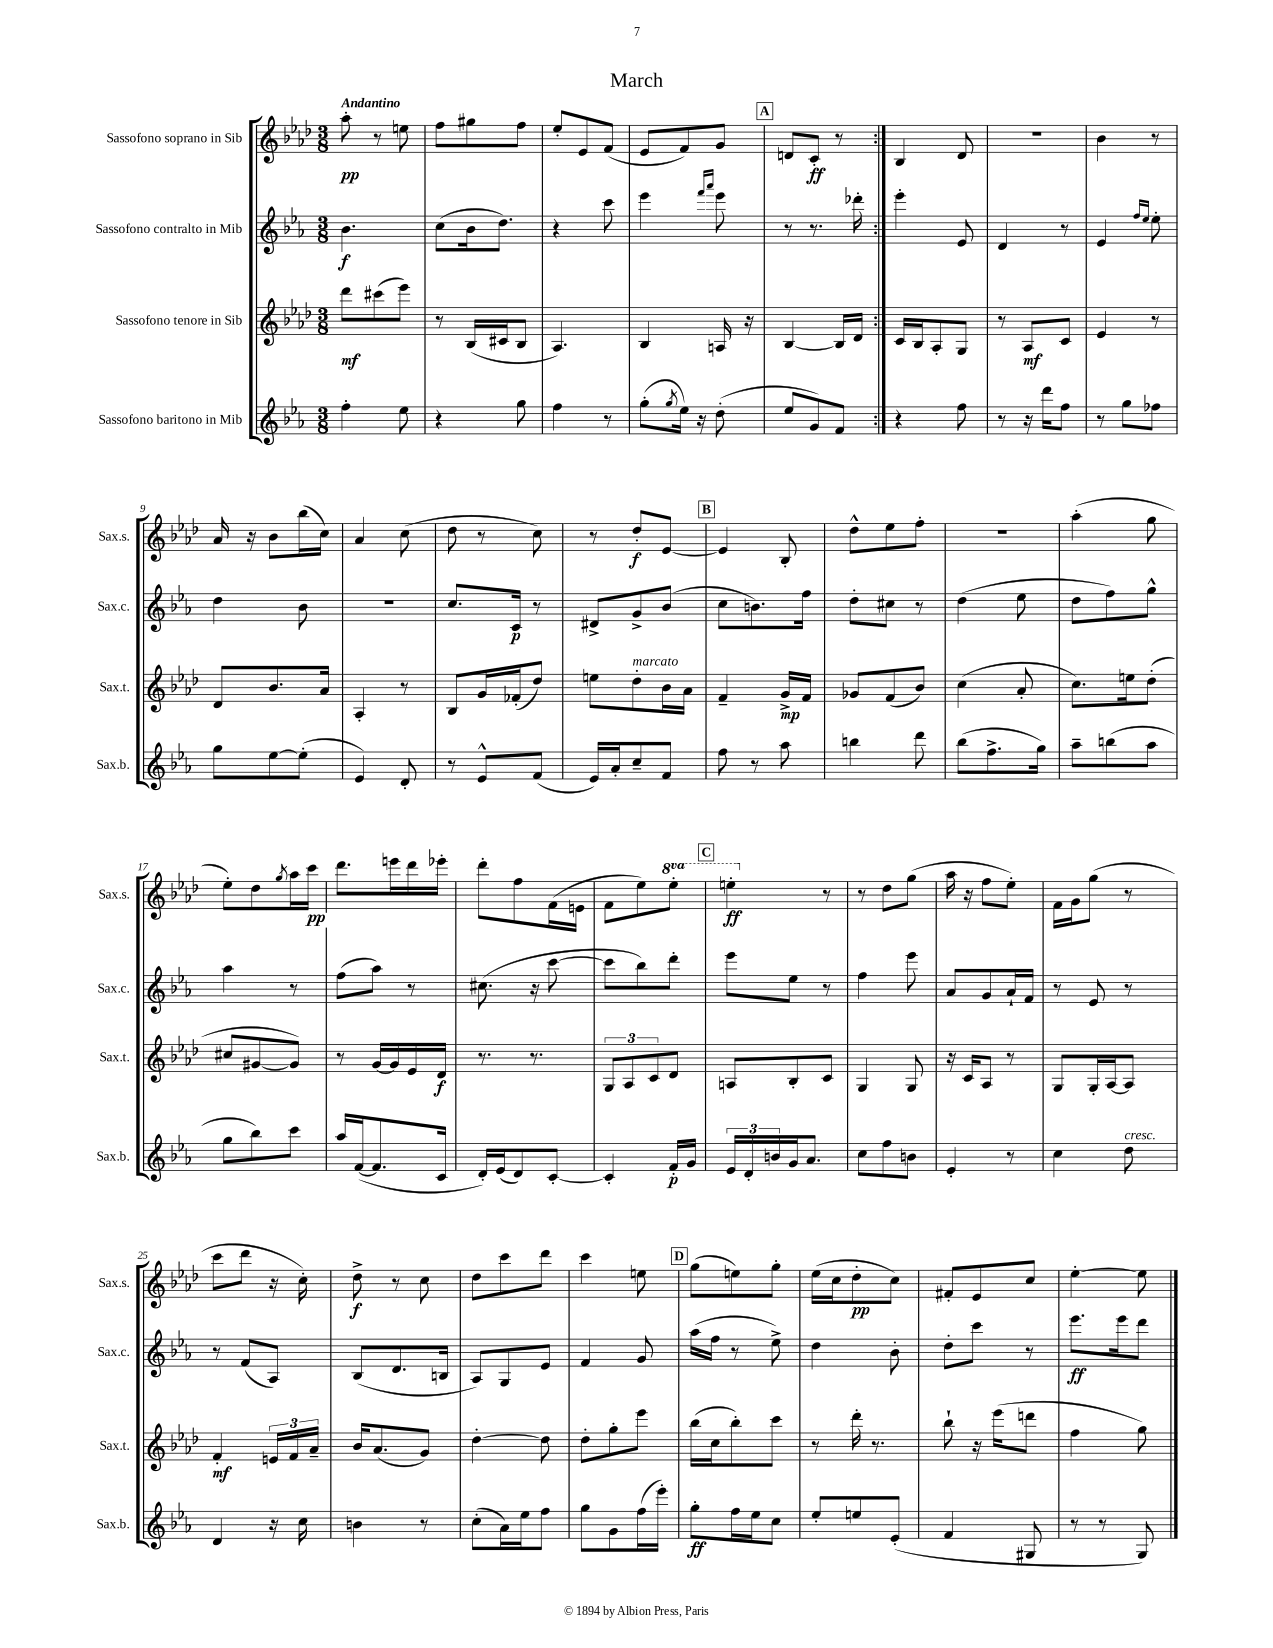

**kern	**kern	**kern	**kern
*staff4	*staff3	*staff2	*staff1
*clefG2	*clefG2	*clefG2	*clefG2
*k[b-e-a-]	*k[b-e-a-d-]	*k[b-e-a-]	*k[b-e-a-d-]
*M3/8	*M3/8	*M3/8	*M3/8
4ff'	8ddd-	4.b-	8aa-'
.	(8ccc#	.	8r
8ee-	8eee-)	.	8ee
=	=	=	=
4r	8r	(8cc	8ff
.	(16B-	16b-	8gg#
.	16c#	8.dd)	.
8gg	8B-	.	8ff
=	=	=	=
4ff	4.A-)	4r	8ee-'
.	.	.	8e-
8r	.	8ccc	(8f
=	=	=	=
(8gg'	4B-	4eee-	8e-
8qgg	.	.	.
16ee-)	.	.	8f)
16r	.	.	.
.	.	16qqfff	.
.	.	16qqaaa-	.
(8dd'	16A	8eee-	8g
.	16r	.	.
=	=	=	=
8ee-	[4B-	8r	8d
8g)	.	8.r	8c'
8f	16B-]	.	8r
.	16d-	16ddd-'	.
=:|!	=:|!	=:|!	=:|!
4r	16c	4eee-'	4B-
.	16B-	.	.
.	8A-'	.	.
8ff	8G	8e-	8d-
=	=	=	=
8r	8r	4d	4.r
16r	8A-	.	.
16ddd	.	.	.
8ff	8c	8r	.
=	=	=	=
8r	4e-	4e-	4b-
8gg	.	.	.
.	.	16qqff	.
.	.	16qqee-	.
8ff-	8r	8ee-'	8r
=	=	=	=
8gg	8d-	4dd	16a-
.	.	.	16r
[8ee-	8.b-	.	8b-
(8ee-']	.	8b-	(16bb-
.	16a-	.	16cc)
=	=	=	=
4e-)	4A-'	4.r	4a-
8d'	8r	.	(8cc
=	=	=	=
8r	8B-	8.cc	8dd-
8e-^^	16g	.	8r
.	(16f-'	16c	.
(8f	8dd-)	8r	8cc)
=	=	=	=
16e-)	8ee	8d#^	8r
16a-'	.	.	.
8cc~	8dd-'	8g^	8dd-'
8f	16b-	(8b-	[8e-
.	16a-	.	.
=	=	=	=
8ff	4f~	8cc	4e-]
8r	.	8.b)	.
8aa-	16g^	.	8B-'
.	16f	16ff	.
=	=	=	=
4bb	8g-	8dd'	8dd-^^
.	(8f	8cc#	8ee-
8ddd	8b-)	8r	8ff'
=	=	=	=
(8bb-	(4cc	(4dd	4.r
8.ff^	.	.	.
.	8a-'	8ee-	.
16gg)	.	.	.
=	=	=	=
8aa-~	8.cc)	8dd	(4aa-'
(8bb	.	8ff)	.
.	16ee	.	.
8aa-	(8dd-'	8gg^^	8gg
=	=	=	=
8gg	8cc#	4aa-	8ee-')
8bb-)	[8g#	.	8dd-
.	.	.	8qgg
8ccc	8g#])	8r	16aa-
.	.	.	16ccc
=	=	=	=
16aa-	8r	(8ff	8.ddd-
([16f	.	.	.
8.f]	[16g	8aa-)	.
.	16g]	.	16eee
.	16e-	8r	16ddd-
16c	16d-	.	16eee-'
=	=	=	=
16d')	8.r	(8.cc#	8ddd-'
(16e-	.	.	.
8d)	.	.	8ff
.	8.r	16r	.
[8c'	.	[8ccc	(16f
.	.	.	16e
=	=	=	=
4c']	12G	8ccc]	8f
.	12A-	.	.
.	.	8bb-)	8ee-)
.	12c	.	.
16f'	8d-	8ddd'	8eee-'
16g	.	.	.
=	=	=	=
24e-	8A	8eee-	4eee'
24d'	.	.	.
24b	.	.	.
16g	8B-'	8ee-	.
8.a-	.	.	.
.	8c	8r	8r
=	=	=	=
8cc	4G	4ff	8r
8ff	.	.	8dd-
8b	8G	8eee-	(8gg
=	=	=	=
4e-'	16r	8a-	16aa-
.	16c	.	16r
.	8A-	8g	8ff
8r	8r	16a-`	8ee-')
.	.	16f	.
=	=	=	=
4cc	8G	8r	16f
.	.	.	16g
.	16G'	8e-	(8gg
.	[16A-	.	.
8dd	8A-]	8r	8r
=	=	=	=
4d	4f'	8r	8ccc
.	.	(8f	8ddd-
16r	24e	8A-)	16r
.	24f	.	.
16cc	.	.	16cc')
.	24a-~	.	.
=	=	=	=
4b	16b-	(8B-	8dd-^
.	(8.a-	.	.
.	.	8.d	8r
8r	8g)	.	8cc
.	.	16B	.
=	=	=	=
(8cc'	[4dd-'	8A-)	8dd-
16a-)	.	8G	8ccc
16ee-	.	.	.
8ff	8dd-]	8e-	8ddd-
=	=	=	=
8gg	8dd-'	4f	4ccc
8g	8gg'	.	.
(16ff	8eee-	8g	8ee
16eee-')	.	.	.
=	=	=	=
8gg'	(16bb-	(16aa-	(8gg
.	16cc	16ff	.
16ff	8bb-')	8r	8ee)
16ee-	.	.	.
8cc	8ccc	8ee-^)	8gg'
=	=	=	=
8ee-'	8r	4dd	(16ee-
.	.	.	16cc
8ee	16ddd-'	.	8dd-'
.	8.r	.	.
(8e-'	.	8b-'	8cc)
=	=	=	=
4f	8bb-`	8dd'	8f#'
.	16r	8ccc	8e-
.	(16eee-	.	.
8G#	8ddd	8r	8cc
=	=	=	=
8r	4ff	8.eee-	[4ee-'
8r	.	.	.
.	.	16eee-	.
8G)	8gg)	8ddd	8ee-]
==	==	==	==
*-	*-	*-	*-
